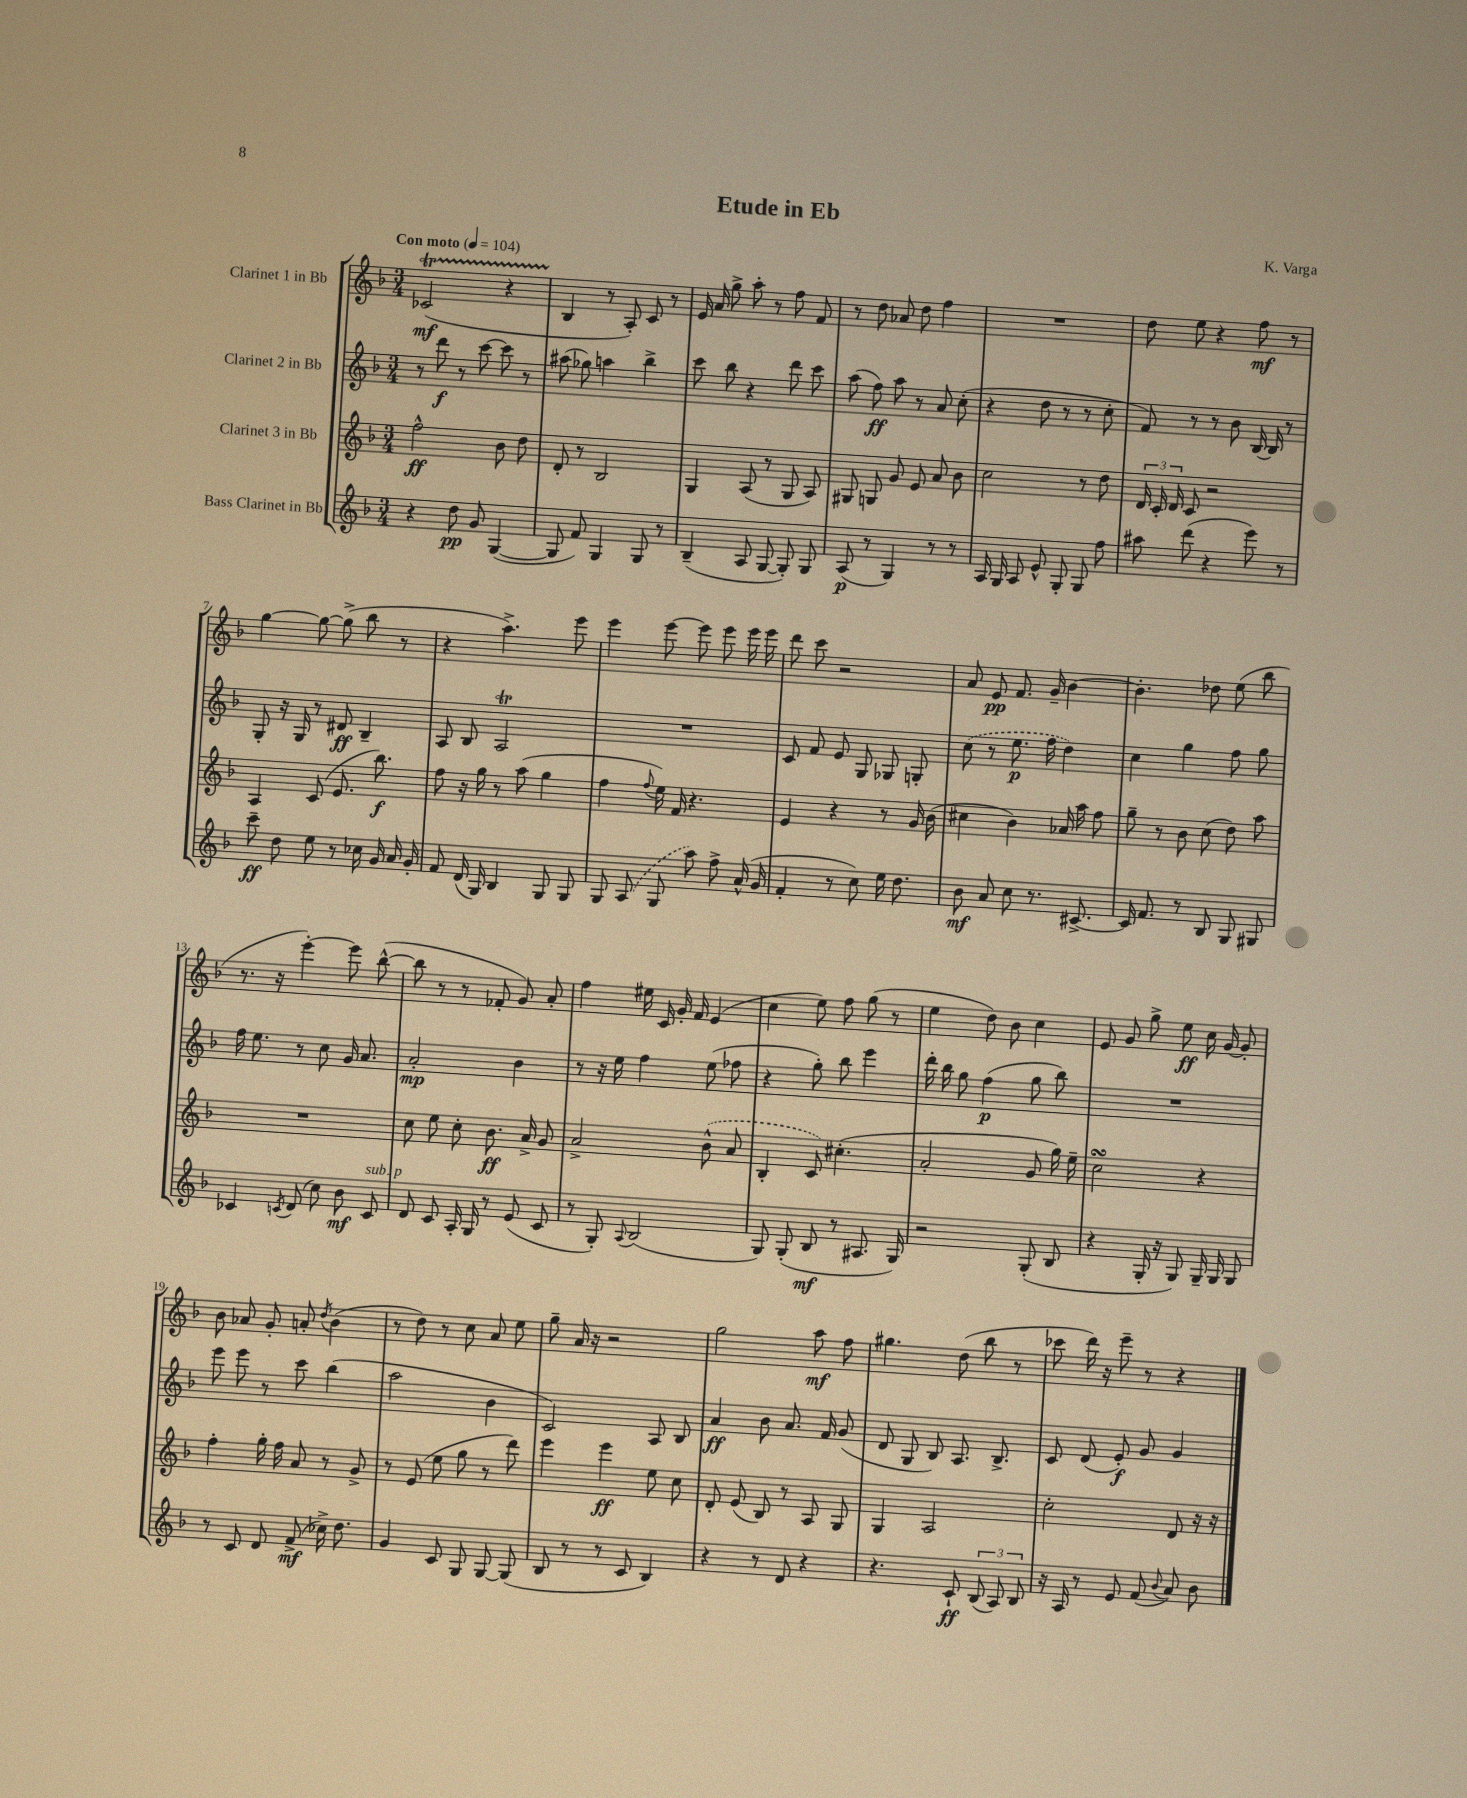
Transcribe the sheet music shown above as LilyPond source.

\header { title = "Etude in Eb" composer = "K. Varga" }
<<
\new StaffGroup <<
\new Staff = "s0" \with { instrumentName = "Clarinet 1 in Bb" } {
    \clef treble \key f \major \numericTimeSignature \time 3/4 \tempo "Con moto" 4 = 104
    \autoBeamOff ces'2\startTrillSpan\mf( r4 |
    bes4\stopTrillSpan r8 a8-.) c'8 r8 |
    e'16 a'16 g''8-> a''8-. r8 f''8 f'8 |
    r8 d''8 aes'8 d''8 f''4 |
    R2. |
    d''8 e''8 r4 f''8\mf r8 |
    g''4~ g''8~ g''8->( bes''8 r8 |
    r4 a''4.->) e'''8 |
    e'''4 e'''8~ e'''8 e'''8 e'''16 e'''16 |
    d'''8 c'''8 r2 |
    a'8 e'8\pp f'8. g'16-- bes'4~ |
    bes'4.-. des''8 e''8( bes''8 |
    r8. r16 e'''4~-.) e'''8 bes''8~-^( |
    bes''8 r8 r8 fes'8-. g'8) a'8-. |
    f''4 eis''16 c'16 g'16-. f'16 e'4( |
    c''4 e''8) f''8 g''8( r8 |
    e''4 d''8) bes'8 c''4 |
    e'8 g'8 g''8-> e''8\ff c''16 g'16~ g'8-. |
    bes'8 aes'8 g'8-. a'8-. \acciaccatura { d''8 } bes'4( |
    r8 d''8) r8 c''8 a'8 e''8 |
    g''8-- a'16 r16 r2 |
    g''2 a''8\mf f''8 |
    gis''4. d''8( bes''8 r8 |
    ces'''8 d'''16) r16 e'''8-- r8 r4 \bar "|." |
}
\new Staff = "s1" \with { instrumentName = "Clarinet 2 in Bb" } {
    \clef treble \key f \major \numericTimeSignature \time 3/4
    \autoBeamOff r8 d'''8\f r8 c'''8~ c'''8 r8 |
    ais''8( ges''8) a''4 bes''4-> |
    c'''8 bes''8 r4 d'''8 c'''8 |
    a''8( f''8\ff) a''8 r8 a'8 c''8-.( |
    r4 d''8 r8 r8 c''8-. |
    f'8) r8 r8 bes'8 bes16~ bes16 r8 |
    g8-. r16 g16 r8 dis'8\ff bes4-- |
    a8 bes8 a2\trill |
    R2. |
    c'8 f'8 e'8 g8 ges8 g8-. |
    \once \slurDashed c''8( r8 e''8.\p f''16 d''4) |
    c''4 g''4 f''8 g''8 |
    f''16 e''8. r8 c''8 g'16 a'8. |
    a'2-.\mp bes'4 |
    r8 r16 e''16 f''4 e''8( fes''8 |
    r4 g''8-.) bes''8 e'''4 |
    d'''16-. bes''16 g''8 f''4\p( g''8 bes''8) |
    R2. |
    e'''8 e'''8 r8 c'''8 bes''4( |
    a''2 bes'4 |
    c'2) a8 bes8 |
    a'4\ff bes'8 a'8. f'16 g'8( |
    d'8 g8 bes8) a8. bes8.-> |
    c'8 d'8( e'8-.\f) g'8 g'4 \bar "|." |
}
\new Staff = "s2" \with { instrumentName = "Clarinet 3 in Bb" } {
    \clef treble \key f \major \numericTimeSignature \time 3/4
    \autoBeamOff f''2-^\ff bes'8 d''8 |
    d'8-. r8 bes2 |
    g4 a8( r8 g8 a8) |
    gis8 g8 g'8 e'8 a'8 bes'8 |
    c''2 r8 d''8 |
    \tuplet 3/2 { d'16 c'16-. d'16 } c'8 r2 |
    a4 c'8( e'8. bes''8.\f) |
    f''8 r16 g''16 r8 a''8( g''4 |
    f''4 \appoggiatura { f''8 } e''16) f'16 r4. |
    e'4 r4 r8 g'16 bes'16( |
    cis''4 bes'4) aes'16 a''16 f''8 |
    g''8-- r8 bes'8 c''8( d''8) a''8 |
    R2. |
    c''8 e''8 c''8-. bes'8.\ff a'16-> g'8 |
    a'2-> \once \slurDashed bes'8-^( a'8 |
    bes4-. c'8) cis''4.-.( |
    a'2-. g'8 g''16) e''16-- |
    c''2\turn r4 |
    f''4-. g''16-. f''16 a'8 r8 g'8-> |
    r8 e'8( e''8 g''8 r8 d'''8) |
    e'''4 e'''4\ff e''8 c''8 |
    d'8-. e'8( bes8) r8 a8 g8 |
    g4 a2 |
    c''2-. d'8 r16 r16 \bar "|." |
}
\new Staff = "s3" \with { instrumentName = "Bass Clarinet in Bb" } {
    \clef treble \key f \major \numericTimeSignature \time 3/4
    \autoBeamOff r4 d''8\pp g'8 g4~( |
    g8 f'8) g4 g8 r8 |
    bes4--( a8 g8~ g8-.) g8 |
    a8\p( r8 g4) r8 r8 |
    a16 g16 a8 e'8-^ g8-. g8 f''8 |
    ais''8 d'''8( r4 e'''8) r8 |
    c'''8--\ff d''8 e''8 r8 ces''16 g'16 a'16 g'16-. |
    f'8 d'16( g16) bes4 g8 g8 |
    g8 \once \slurDashed a8( g8 a''8) f''8-> a'16-^( g'16 |
    f'4-. r8 c''8) e''16 d''8. |
    bes'8\mf a'8 c''8 r8. cis'8.~-> |
    cis'16 f'8. r8 bes8 g8 gis8 |
    ces'4 \acciaccatura { c'8 } d'8( c''8) bes'8\mf c'8^\markup { \italic "sub. p" } |
    d'8 c'8 a16-. g16 r8 e'8( c'8 |
    r8 g8-.) \appoggiatura { a8 } bes2( |
    g8) g8-.( bes8\mf r8 ais8. g16) |
    r2 g8-.( bes8 |
    r4 g16-. r16 g8) g16-- g16 g8 |
    r8 c'8 d'8 f'8->\mf( ces''16->) d''8. |
    g'4 c'8 g8 g8~ g8( |
    bes8 r8 r8 c'8 bes4) |
    r4 r8 d'8 r4 |
    r4. c'8-!\ff \tuplet 3/2 { bes8( a8) bes8 } |
    r16 a16 r8 e'8 f'8( \appoggiatura { bes'8 } a'8) bes'8 \bar "|." |
}
>>
>>
